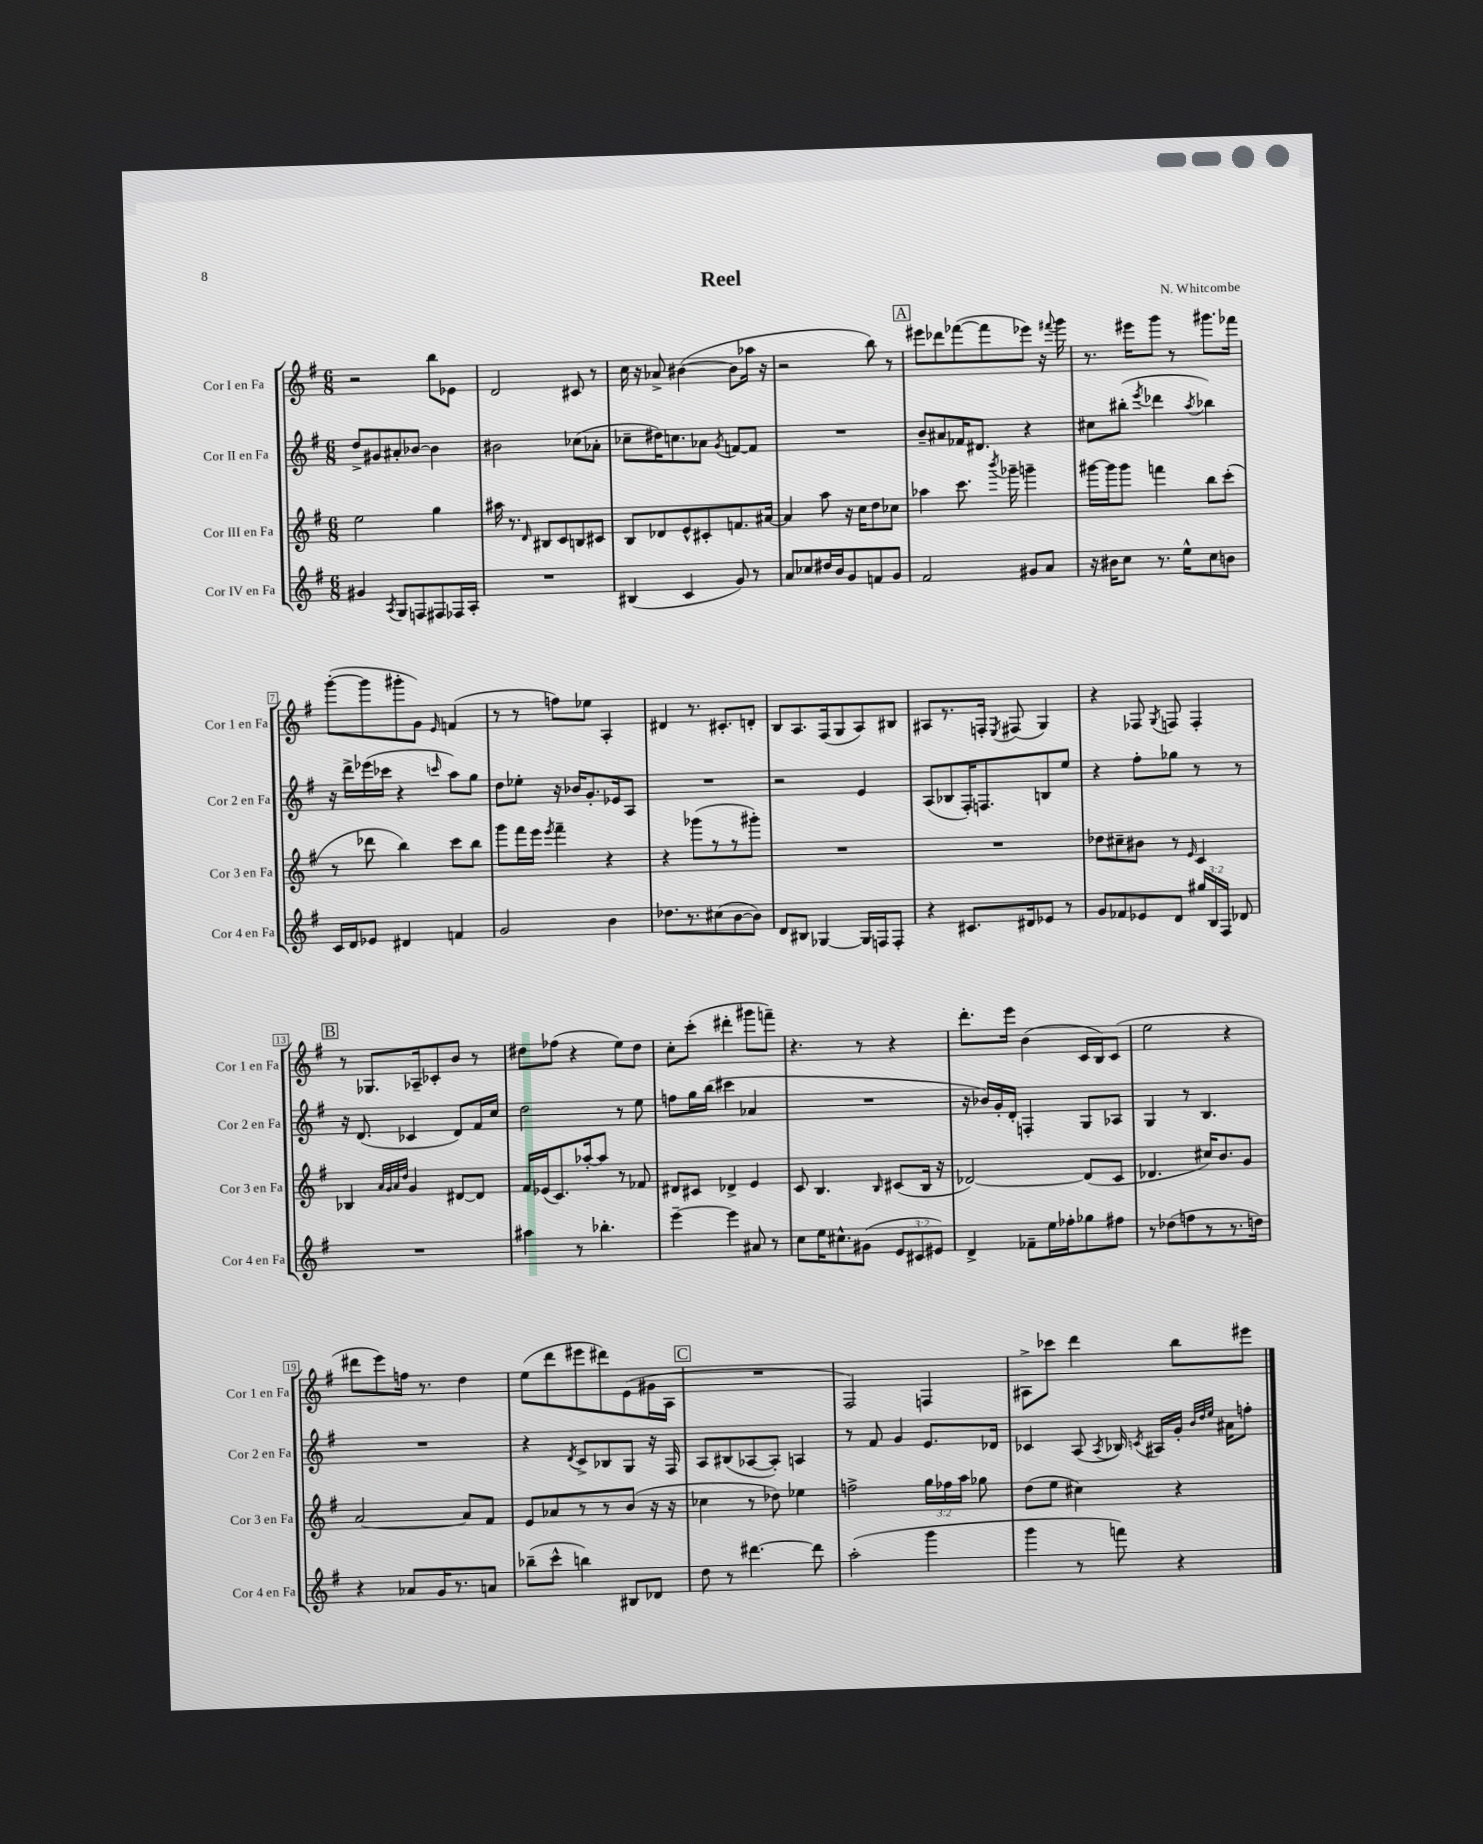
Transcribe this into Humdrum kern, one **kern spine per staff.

**kern	**kern	**kern	**kern
*part4	*part3	*part2	*part1
*staff4	*staff3	*staff2	*staff1
*I"Cor IV en Fa	*I"Cor III en Fa	*I"Cor II en Fa	*I"Cor I en Fa
*I'Cor 4 en Fa	*I'Cor 3 en Fa	*I'Cor 2 en Fa	*I'Cor 1 en Fa
*clefG2	*clefG2	*clefG2	*clefG2
*k[f#]	*k[f#]	*k[f#]	*k[f#]
*M6/8	*M6/8	*M6/8	*M6/8
=1	=1	=1	=1
4g#X/	2ee\	8dd^/L	2r
.	.	8g#X/	.
8qA/	.	.	.
8G/L	.	8a#X'/	.
8Fn/	.	[8b-X/J	.
8F#X/	4gg\	4b-\]	8bb\L
16F-X/L	.	.	8e-X\J
16A'/JJ	.	.	.
=2	=2	=2	=2
2.r	16aa#X\	2b#X\	2d/
.	8.r	.	.
.	16qqd/	.	.
.	8B#X/L	.	.
.	8c/	.	.
.	8Bn/	(8cc-X\L	8c#X/
.	8c#X/J	8a-X'\J	8r
=3	=3	=3	=3
(4B#X/	8B/L	8cc-X~\L	16cc\
.	.	.	16r
.	8d-X/	16dd#X\K)	8a-X^/
.	.	8.ccn\	.
4c/	8e^^/	.	([4b#X\
.	8c#X'/	8a-X\J	.
.	.	8qg/	.
8g/)	8.fn/	[8fn/L	8b#\L]
8r	.	8f/J]	16aa-X\Jk
.	[16a#X/Jk	.	16r
=4	=4	=4	=4
8a/L	4a#/]	2.r	2r
8cc-X/	.	.	.
16dd#X/L	8aa\	.	.
16b/J	.	.	.
8g/	16r	.	.
.	16cc\KL	.	.
8fn/	8dd\	.	8bb\)
8g/J	8cc-X\J	.	8r
!!LO:REH:place=s1:t=A
=5	=5	=5	=5
2f#/	4aa-X\	8b~/L	8eee#X\L
.	.	8a#X/	8ddd-X\
.	8.ccc\	16f-X/K	([8fff-X\
.	.	8.d#X/J	.
.	.	.	8fff-\]
.	8qbbb/	.	.
.	16ggg-X~\	.	.
8g#X/L	4gggn~\	4r	8eee-X\J)
8a/J	.	.	16r
.	.	.	8qqfff#X/
.	.	.	16ggg\
=6	=6	=6	=6
16r	[16ggg#X\LL	8cc#X\L	8.r
16b#X\KL	16ggg#\J]	.	.
8cc\J	8ggg#\J	(8bb#X'\J	.
.	.	.	16eee#X\KL
.	.	8qeee/	.
8.r	4fffn\	4ddd-X\	8ggg\J
.	.	.	8r
16ee^^\KL	.	.	.
.	.	8qaa/	.
8cc\	8bb\L	4bb-X\)	8.ggg#X\L
8bn\J	(8ccc'\J	.	.
.	.	.	16fff-X\Jk
!!LO:LB:g=z
=7	=7	=7	=7
16c/LL	8r	16r	([8ggg'\L
16d/J	.	16ddd^\LL	.
8e-X/J	8ddd-X\	(16eee-X\	8ggg\]
.	.	16ccc-X\JJ	.
4d#X/	4bb\)	4r	8ggg#X'\
.	.	.	8g\J)
.	.	16qqcccn/	16qqe/
4fn/	8ccc\L	8aa\L)	(4fn/
.	8bb\J	8gg\J	.
=8	=8	=8	=8
2g/	8ggg\L	8dd\L	8r
.	16fff#\L	8ee-X'\J	8r
.	16eee\JJ	.	.
.	8qeee/	.	.
.	4fff#~\	16r	8ffn\L)
.	.	16b-X/KL	.
.	.	8.g'/	8ee-X\J
4b\	4r	.	4A'/
.	.	16e-X/k	.
.	.	8A/J	.
=9	=9	=9	=9
8.dd-X\L	4r	2.r	4d#X/
8.r	.	.	.
.	(8ggg-X\L	.	8.r
(8cc#X\	8r	.	.
.	.	.	8.c#X'/L
[8b\	8r	.	.
8b\J])	8ggg#X'\J)	.	8dn'/J
=10	=10	=10	=10
8d/L	2.r	2r	8B/L
8B#X/J	.	.	8.A/
[4G-X/	.	.	.
.	.	.	(16F#/k
.	.	.	8G/
16G-/LL]	.	4e/	8A/)
16Fn/J	.	.	.
8F'/J	.	.	8B#X/J
=11	=11	=11	=11
4r	2.r	(8A/L	8A#X/L
.	.	8B-X/	8.r
8.c#X/L	.	16F#'/K)	.
.	.	8.Fn/	16Fn'/Jk
.	.	.	8qE/
.	.	.	(8F#X/
16d#X/k	.	.	.
8e-X/J	.	8Bn/	4G/)
8r	.	8ee/J	.
=12	=12	=12	=12
8g/L	8dd-X\L	4r	4r
8f-X/	8cc#X~\	.	.
8e-X/	8b#X\J	8ff#'\L	8F-X/
.	.	.	8qG/
8d/J	8r	8gg-X\J	8Fn/
.	16qqe/	.	.
24gg#X/LL	4c/	8r	4F'/
24B/	.	.	.
24F#/JJ	.	.	.
8d-X/	.	8r	.
!!LO:LB:g=z
!!LO:REH:place=s1:t=B
=13	=13	=13	=13
2.r	4B-X/	16r	8r
.	.	(8.d/	.
.	.	.	8.G-X/L
.	32qqa/LLL	.	.
.	32qqg/	.	.
.	32qqa/	.	.
.	32qqdd/JJJ	.	.
.	4g/	4c-X/	.
.	.	.	16A-X~/k
.	.	.	8c-X'/
.	[8d#X/L	8d/L)	8b/J
.	8d#/J]	16f#/L	8r
.	.	16cc/JJ	.
=14	=14	=14	=14
4aa#X\	16f#/LL	2dd\	8dd#X\L
.	(16e-X/J	.	.
.	8.c/)	.	(8ff-X\J
8r	.	.	4r
.	[16aa-X'/k	.	.
4.bb-X'\	8aa-/J]	.	.
.	8r	8r	8ee\L)
.	8f-X/	8ee\	8dd#\J
=15	=15	=15	=15
[4eee~\	8d#X/L	8ffn\L	8cc'\L
.	8c#X/J	16gg\L	(8ccc'\J
.	.	(16bb\JJ	.
4eee\]	4d-X^/	4ccc#X\	4ddd#X'\
8a#X/	4e/	4a-X/	8ggg#X\L
8r	.	.	8fffn~\J)
=16	=16	=16	=16
8cc\L	8c/	2.r	4.r
16ee\K	4.B/	.	.
8.cc#X^^\	.	.	.
(8g#X\J	.	.	8r
.	16qqB/	.	.
12e/L	(8c#X/L	.	4r
12c#X/	.	.	.
.	16B/Jk	.	.
12e#X/J)	.	.	.
.	16r	.	.
=17	=17	=17	=17
4d^/	[2d-X/)	16r	8.ddd'\L
.	.	16b-X/LL)	.
.	.	16g'/	.
.	.	16d'/JJ	16eee\Jk
8f-X~\L	.	4Fn'/	(4b\
16ee\L	.	.	.
16ff-X'\J	.	.	.
8gg-X\	(8d-/L]	8G/L	16c/LL
.	.	.	16B/J)
8ff#X\J	8c/J	8A-X/J	(8c/J
=18	=18	=18	=18
8r	4.d-X/	4G/	2ee\
(8dd-X\L	.	.	.
8ffn\	.	8r	.
8r	16cc#X/KL)	4.B/	.
.	8.b/	.	.
8.r	.	.	4r
.	8g/J	.	.
16ddn\Jk)	.	.	.
!!LO:LB:g=z
=19	=19	=19	=19
4r	[2a/	2.r	8ddd#X\L
.	.	.	8eee\)
8a-X/L	.	.	16ffn\Jk
.	.	.	8.r
16g/K	.	.	.
8.r	.	.	.
.	8a/L]	.	4dd\
8an/J	8f#/J	.	.
=20	=20	=20	=20
(8bb-X~\L	8e/L	4r	(8ee\L
8ccc^^\J	8a-X/	.	8ddd\
.	.	8qd/	.
4bbn\)	8r	8c^/L	8eee#X\
.	8r	8B-X/	8ddd#X\)
8B#X/L	(8b/J	8G/J	(8e\
8d-X/J	16r	16r	16g#X\L
.	16r	16F#/	16A\JJ
!!LO:REH:place=s1:t=C
=21	=21	=21	=21
8dd\	4cc-X\	8A/L	2.r
8r	.	(8B#X/	.
[4.ddd#X\	8r	[8A-X/	.
.	8dd-X\)	8A-'/J])	.
.	4ee-X\	4An/	.
8ddd#\]	.	.	.
=22	=22	=22	=22
(2aa'\	2ffn^\	8r	2F#/)
.	.	8f#/	.
.	.	4g/	.
4ggg\	24gg\LL	8.e/L	4Fn/
.	24ff-X\	.	.
.	24aa\JJ	.	.
.	8gg-X\	.	.
.	.	16d-X/Jk	.
=23	=23	=23	=23
4ggg\	(8dd\L	4c-X/	8A#X^\L
.	8ee\J	.	8ccc-X\J
8r	4cc#X\)	(8A/	4ddd\
.	.	8qA/	.
8fffn\)	.	16B-X/)	.
.	.	8qcn/	.
.	.	16A#X/LL	.
4r	4r	16g'/JJ	8bb\L
.	.	32qqb/LLL	.
.	.	32qqdd/	.
.	.	32qqee/JJJ	.
.	.	16a#X\KL	.
.	.	8ffn'\J	8eee#X\J
==	==	==	==
*-	*-	*-	*-
